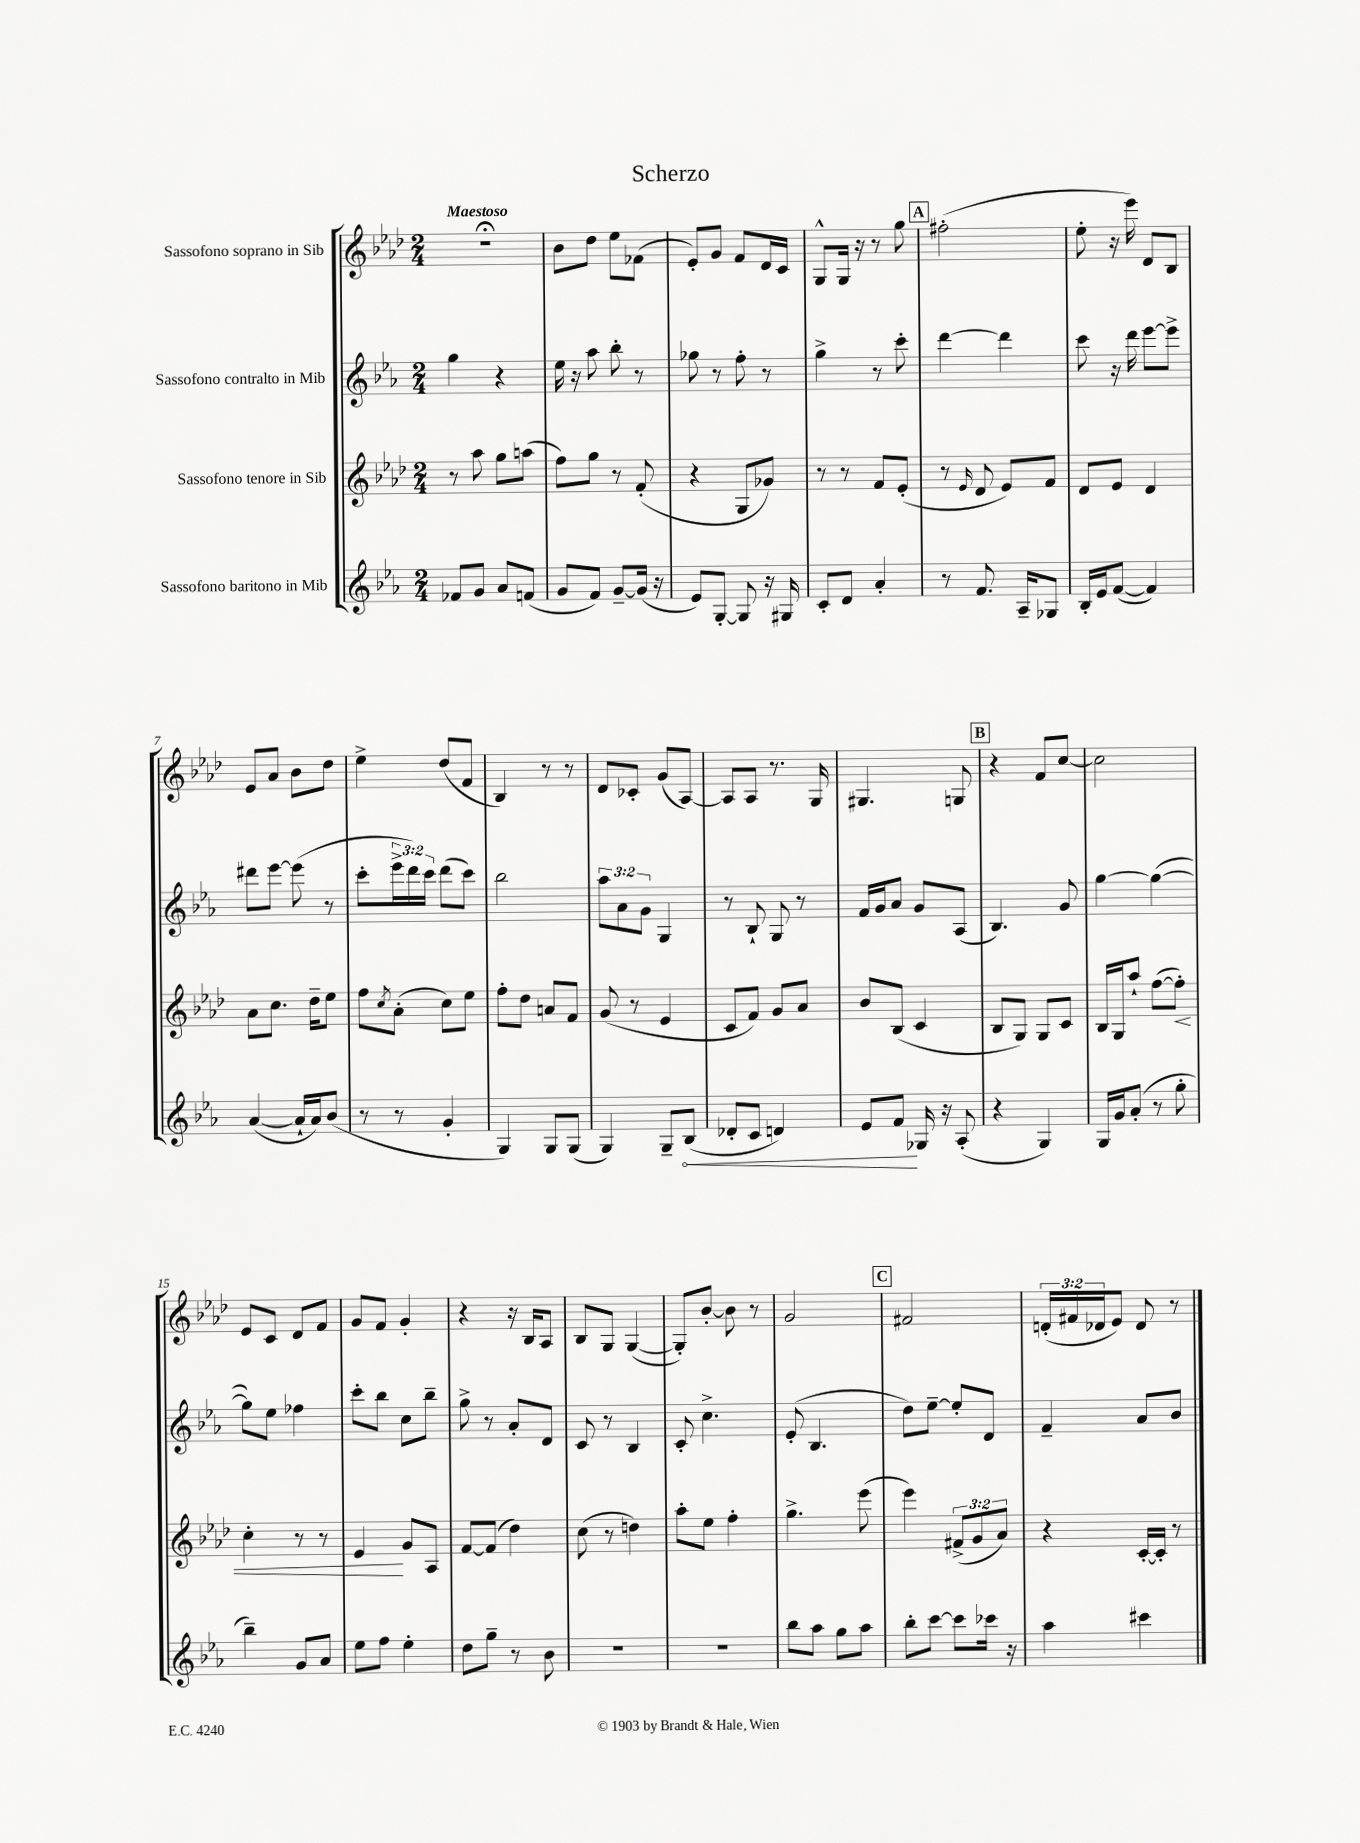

**kern	**kern	**kern	**kern
*staff4	*staff3	*staff2	*staff1
*clefG2	*clefG2	*clefG2	*clefG2
*k[b-e-a-]	*k[b-e-a-d-]	*k[b-e-a-]	*k[b-e-a-d-]
*M2/4	*M2/4	*M2/4	*M2/4
8f-	8r	4gg	2r;
8g	8aa-	.	.
8a-	8gg	4r	.
(8f	(8aa	.	.
=	=	=	=
8g	8ff)	16ee-	8b-
.	.	16r	.
8f)	8gg	8aa-	8dd-
[8g~	8r	8bb-'	8ee-
(16g]	(8f'	8r	(8f-
16r	.	.	.
=	=	=	=
8e-)	4r	8gg-	8e-')
[8G'	.	8r	8g
8G]	8G	8ff'	8f
16r	8g-)	8r	16d-
16G#	.	.	16c
=	=	=	=
8c'	8r	4gg^	8G^^
8d	8r	.	16G
.	.	.	16r
4a-'	8f	8r	8r
.	(8e-'	8ccc'	8gg
=	=	=	=
8r	8r	[4ddd	(2ff#'
.	16qqe-	.	.
8.f	8d-	.	.
.	8e-)	4ddd]	.
16A-~	.	.	.
8G-	8f	.	.
=	=	=	=
16B-'	8d-	8ccc	8ee-'
16e-	.	.	.
([8f	8e-	16r	16r
.	.	16ddd	16eee-)
4f])	4d-	[8eee-	8d-
.	.	8eee-^]	8B-
=	=	=	=
([4a-	8a-	8ddd#	8e-
.	8.cc	[8eee-	8a-
16a-`]	.	(8eee-]	8b-
16a-)	16dd-~	.	.
(8b-	8ee-	8r	8dd-
=	=	=	=
8r	8ff	8ccc'	4ee-^
.	8qcc	.	.
8r	(8a-'	24eee-^	.
.	.	24ddd)	.
.	.	24ccc	.
4g'	8cc)	(8ddd	(8dd-
.	8ee-	8ccc)	8f
=	=	=	=
4G)	8ff'	2bb-	4B-)
.	8dd-	.	.
8G	8a	.	8r
(8G	8f	.	8r
=	=	=	=
4G)	(8g	12aa-	8d-
.	.	12a-	.
.	8r	.	8c-'
.	.	12g	.
8G~	4e-	4G	(8g
(8B-	.	.	[8A-)
=	=	=	=
8d-'	8c	8r	8A-]
8c	8f)	8B-`	8A-
4d)	8g	8G	8.r
.	8a-	8r	.
.	.	.	16G
=	=	=	=
8e-	8b-	16f	4.G#
.	.	16g	.
8f	(8B-	8a-	.
16G-	4c	8g	.
16r	.	.	.
(8A-'	.	(8A-	8G
=	=	=	=
4r	8B-	4.B-)	4r
.	8G)	.	.
4G)	8G	.	8f
.	8c	8g	[8cc
=	=	=	=
16G	16B-	[4gg	2cc]
16g	16G	.	.
(8a-'	8aa-`	.	.
8r	([8ff	(4gg_	.
8gg'	8ff'])	.	.
=	=	=	=
4bb-~)	4cc'	8gg])	8e-
.	.	8ee-	8c
8g	8r	4ff-	8d-
8a-	8r	.	8f
=	=	=	=
8ee-	4e-	8ccc'	8g
8ff	.	8bb-	8f
4ee-'	8g	8cc	4g'
.	8A-	8bb-~	.
=	=	=	=
8dd	[8f	8gg^	4r
8gg~	(8f]	8r	.
8r	4dd-)	8a-'	16r
.	.	.	16B-
8b-	.	8d	8A-
=	=	=	=
2r	(8cc	8c	8B-
.	8r	8r	8G
.	4dd)	4B-	([4G
=	=	=	=
2r	8aa-'	8c'	8G'])
.	8ee-	4.cc^	[8b-'
.	4ff'	.	8b-]
.	.	.	8r
=	=	=	=
8bb-	4.gg^	(8e-'	2g
8aa-	.	4.B-	.
8gg	.	.	.
8aa-	(8eee-	.	.
=	=	=	=
8bb-'	4eee-)	8dd)	2f#
[8ccc	.	[8ee-~	.
8ccc]	(12f#^	8ee-']	.
.	12g	.	.
16ccc-	.	8d	.
.	12a-)	.	.
16r	.	.	.
=	=	=	=
4aa-	4r	4f~	(24d'
.	.	.	24f#
.	.	.	24d-
.	.	.	8e-)
4ccc#	[16c'	8a-	8d-
.	16c']	.	.
.	8r	8b-	8r
==	==	==	==
*-	*-	*-	*-
